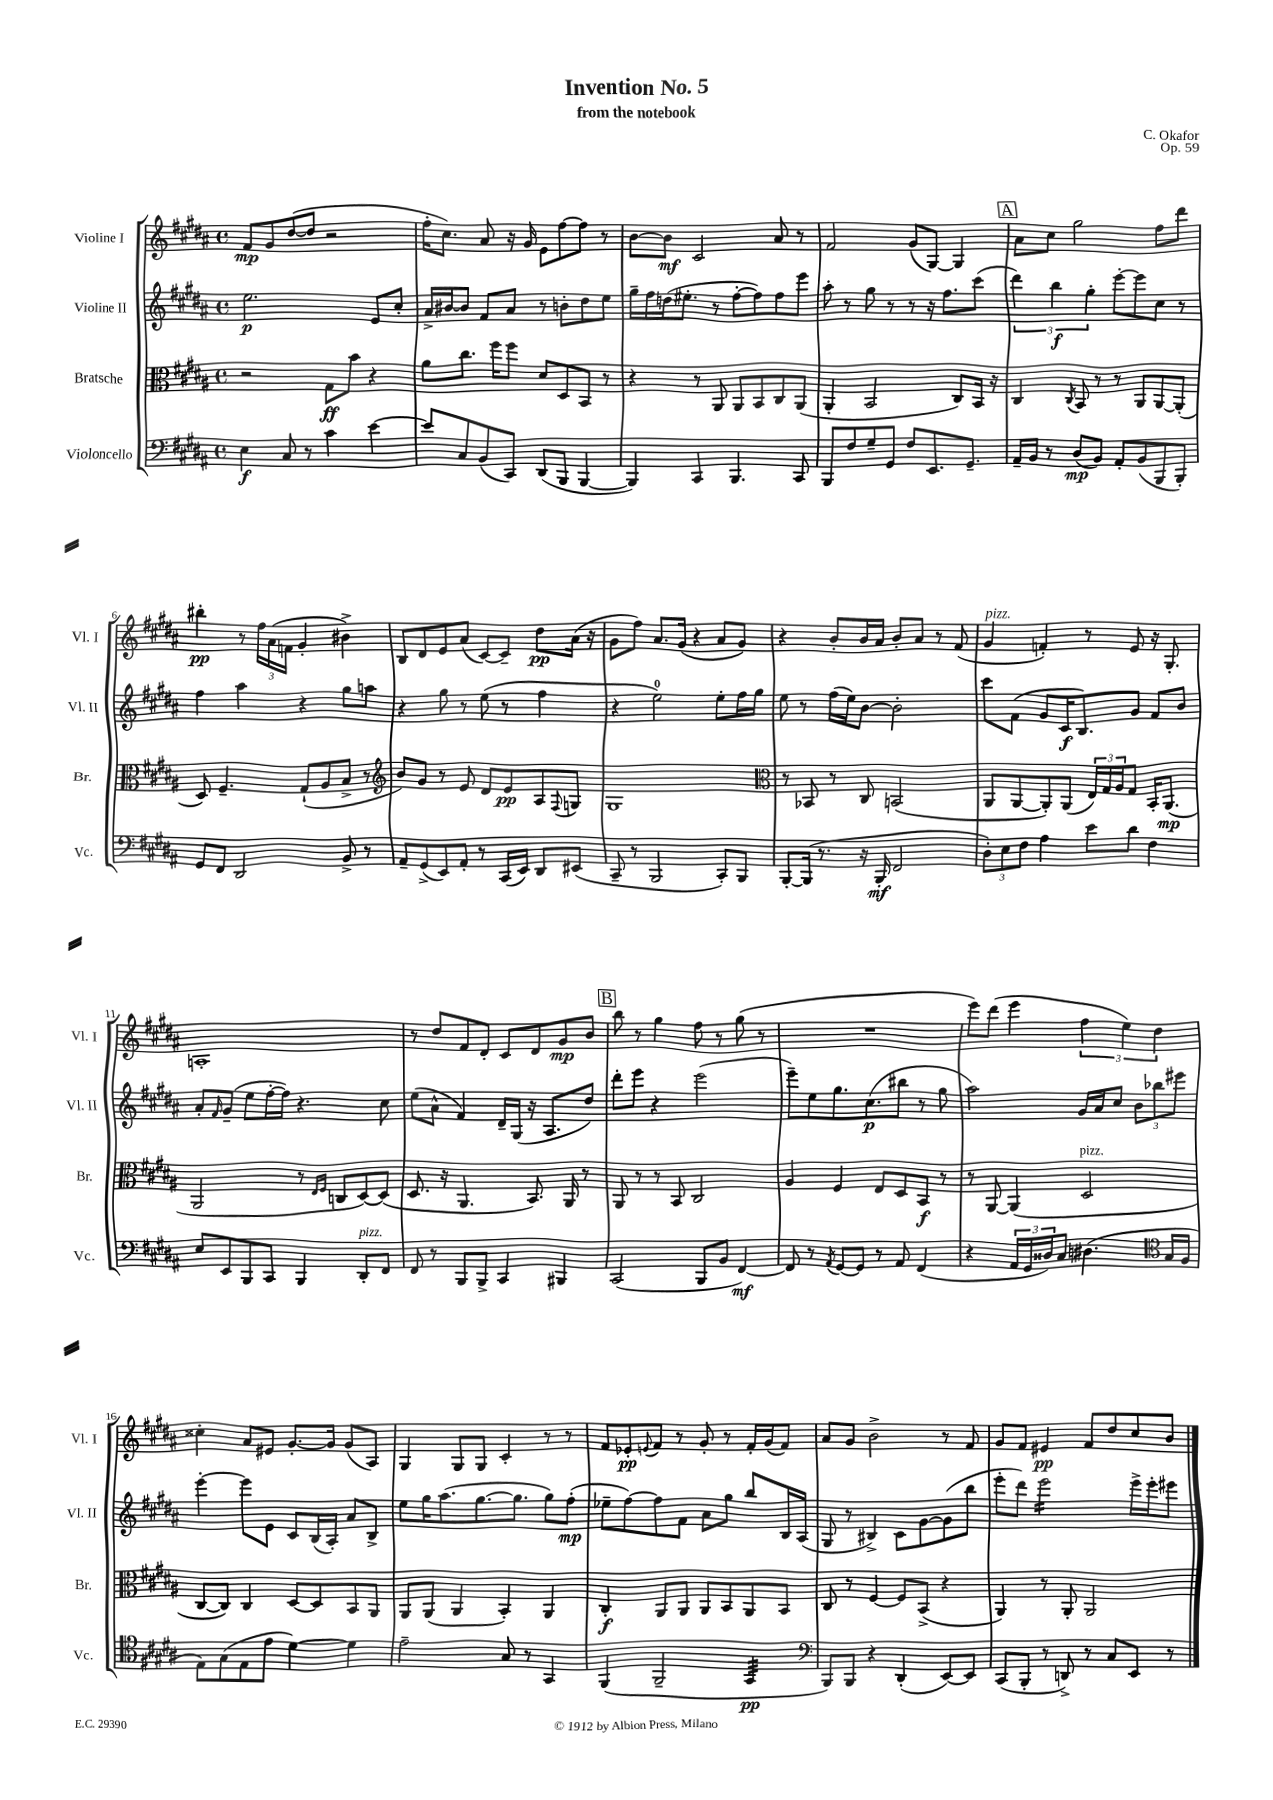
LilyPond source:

\header { title = "Invention No. 5" composer = "C. Okafor" subtitle = "from the notebook" opus = "Op. 59" }
<<
\new StaffGroup <<
\new Staff = "s0" \with { instrumentName = "Violine I" shortInstrumentName = "Vl. I" } {
    \clef treble \key b \major \defaultTimeSignature \time 4/4
    fis'8\mp gis'8 dis''8~( dis''8 r2 |
    fis''16-. cis''8.) ais'8 r16 gis'16 e'8 fis''8~ fis''8 r8 |
    b'8~ b'8\mf cis'2 ais'8 r8 |
    fis'2 gis'8( gis8~) gis4 |
    \mark \markup { \box "A" } ais'8 cis''8 gis''2 fis''8 dis'''8 |
    bis''4-.\pp r8 \tuplet 3/2 { fis''16 ais'16( f'16 } gis'4-. bis'4->) |
    b8 dis'8 e'8 ais'8( cis'8~) cis'8-- dis''8\pp ais'16( r16 |
    gis'8 fis''8) ais'8. gis'16( r4 ais'8 gis'8) |
    r4 b'8-. b'16 ais'16 b'8-. ais'8 r8 fis'8( |
    gis'4^\markup { \italic "pizz." } f'4-.) r8 e'8 r16 gis8.-. |
    a1-. |
    r8 dis''8 fis'8 dis'8-. cis'8 dis'8 gis'8\mp b'8 |
    \mark \markup { \box "B" } b''8 r8 gis''4 fis''8 r8 gis''8( r8 |
    R1 |
    e'''8) dis'''8( e'''4 \tuplet 3/2 { fis''4 e''4) dis''4 } |
    cisis''4-. ais'8 eis'8 gis'8.~-. gis'16 gis'8( ais8) |
    gis4 gis8 gis8 cis'4-. r8 r8 |
    fis'8 ees'8-.\pp \appoggiatura { e'8 } fis'8 r8 gis'8-. r8 fis'16-. gis'16( fis'8) |
    ais'8 gis'8 b'2-> r8 fis'8 |
    gis'8 fis'8 eis'4\pp fis'8 dis''8 cis''8 b'8 \bar "|." |
}
\new Staff = "s1" \with { instrumentName = "Violine II" shortInstrumentName = "Vl. II" } {
    \clef treble \key b \major \defaultTimeSignature \time 4/4
    e''2.\p e'8 cis''8-. |
    ais'16-> bis'16~ bis'8 fis'8 ais'8 r8 b'8-. dis''8 e''8 |
    gis''16-- fis''16 d''16( eis''8.-. r8 fis''8~-. fis''8) fis''8 e'''8 |
    ais''8-. r8 gis''8 r8 r8 r16 fis''8. cis'''8( |
    \mark \markup { \box "A" } \tuplet 3/2 { dis'''4) b''4\f gis''4-. } e'''8~-. e'''8 cis''8 r8 |
    fis''4 ais''4 r4 gis''8 a''8 |
    r4 gis''8 r8 e''8( r8 fis''4 |
    r4 e''2-0) e''8-. fis''16 gis''16 |
    e''8 r8 fis''16( e''16) b'8~ b'2-. |
    cis'''8 fis'8( gis'8 cis'16\f b8.) gis'8 fis'8 b'8 |
    ais'8-. \grace { fis'16 } gis'8--( e''8 fis''16~-. fis''16) r4. cis''8 |
    e''8( ais'8-^ fis'4) dis'16-- gis16( r16 ais8. dis''8) |
    \mark \markup { \box "B" } dis'''8-. e'''8 r4 e'''2( |
    e'''8--) e''8 gis''8. cis''8.\p( bis''8 r8 gis''8 |
    ais''2) gis'16 ais'16 cis''8 \tuplet 3/2 { b'8 bes''8 eis'''8 } |
    e'''4~-. e'''8 e'8 cis'8 b16( ais16-.) ais'8 b8-> |
    e''8 gis''16 ais''8.( gis''8.~ gis''8. gis''8) fis''8-.\mp( |
    ees''8-- fis''8~) fis''8 fis'8 ais'8 gis''8 b''8 b16 ais16( |
    gis8 r8 bis4->) cis'8 gis'8~ gis'8( b''8 |
    e'''8-. dis'''8) e'''2:16 e'''16-> e'''16-. eis'''8 \bar "|." |
}
\new Staff = "s2" \with { instrumentName = "Bratsche" shortInstrumentName = "Br." } {
    \clef alto \key b \major \defaultTimeSignature \time 4/4
    r2 gis8\ff b'8 r4 |
    ais'8 cis''8. fis''16 fis''8 dis'8 dis8 b,8 r8 |
    r4 r8 ais,8 ais,8 b,8 cis8 ais,8( |
    ais,4-. b,2 cis8) b,16 r16 |
    \mark \markup { \box "A" } cis4 \acciaccatura { cis8 } b,8 r8 r8 ais,8 ais,8~ ais,8-.( |
    dis8) fis4.-- gis8-!( ais8 b8-> r8 |
    \clef treble b'8) gis'8 r8 e'8 dis'8 e'8\pp ais8 \appoggiatura { fis8 } g8 |
    gis1 |
    \clef alto r8 bes,8 r8 cis8 b,2( |
    ais,8 ais,8~ ais,8-.) ais,8( \tuplet 3/2 { e16) gis16 ais16 } gis8 b,16-. ais,8.\mp( |
    ais,2 r8 \grace { e16 fis16 } c8 dis8~) dis8( |
    dis8. r16 ais,4. b,8.) ais,16 r8 |
    \mark \markup { \box "B" } ais,8 r8 r8 b,8 cis2 |
    ais4 fis4 e8 dis8 b,8\f r8 |
    r8 ais,8~ ais,4( dis2^\markup { \italic "pizz." } |
    cis8~ cis8) cis4 dis8~ dis8 b,8 ais,8 |
    ais,8 ais,8( ais,4 b,4-.) ais,4 |
    cis4-.\f ais,8 ais,8 ais,8 b,8 ais,8 b,8 |
    cis8 r8 fis4~ fis8 b,8->( r4 |
    ais,4) r8 ais,8-. ais,2 \bar "|." |
}
\new Staff = "s3" \with { instrumentName = "Violoncello" shortInstrumentName = "Vc." } {
    \clef bass \key b \major \defaultTimeSignature \time 4/4
    e4\f cis8 r8 cis'4 e'4~ |
    e'8 cis8 b,8( cis,8) dis,8( b,,8 b,,4~ |
    b,,4) cis,4 b,,4. cis,8 |
    b,,8 fis8 gis8-- gis,8 fis8 e,8. gis,8.-- |
    \mark \markup { \box "A" } ais,16-- b,16 r8 dis8\mp( b,8) ais,8-. b,8( b,,8 b,,8-.) |
    gis,8 fis,8 dis,2 b,8-> r8 |
    ais,8-- gis,8->( e,8) ais,8-. r8 cis,16( e,16) dis,8 eis,8( |
    cis,8-- r8 b,,2 cis,8-.) b,,8 |
    b,,8~-. b,,16( r8. r16 b,,16-.\mf fis,2 |
    \tuplet 3/2 { dis8-.) e8 fis8 } ais4 e'8 dis'8 fis4 |
    e8 e,8 b,,8 cis,8 b,,4 dis,8-.^\markup { \italic "pizz." } fis,8 |
    fis,8 r8 b,,8 b,,8-> cis,4 bis,,4 |
    \mark \markup { \box "B" } cis,2( b,,8 b,8 fis,4~\mf) |
    fis,8 r8 \acciaccatura { ais,8 } gis,8~ gis,8 r8 ais,8 fis,4( |
    r4 \tuplet 3/2 { ais,16 gis,16 disis16) } cis8 dis4.( \clef tenor gis16 fis16 |
    e8) gis8( e8 e'8 dis'4~) dis'4 |
    e'2-- gis8 r8 gis,4 |
    fis,4( fis,2-- gis,4:32\pp |
    \clef bass b,,8) b,,8 r4 dis,4-.( e,8~) e,8 |
    cis,8( b,,8-. r8 d,8->) r8 cis8 e,8 r8 \bar "|." |
}
>>
>>
